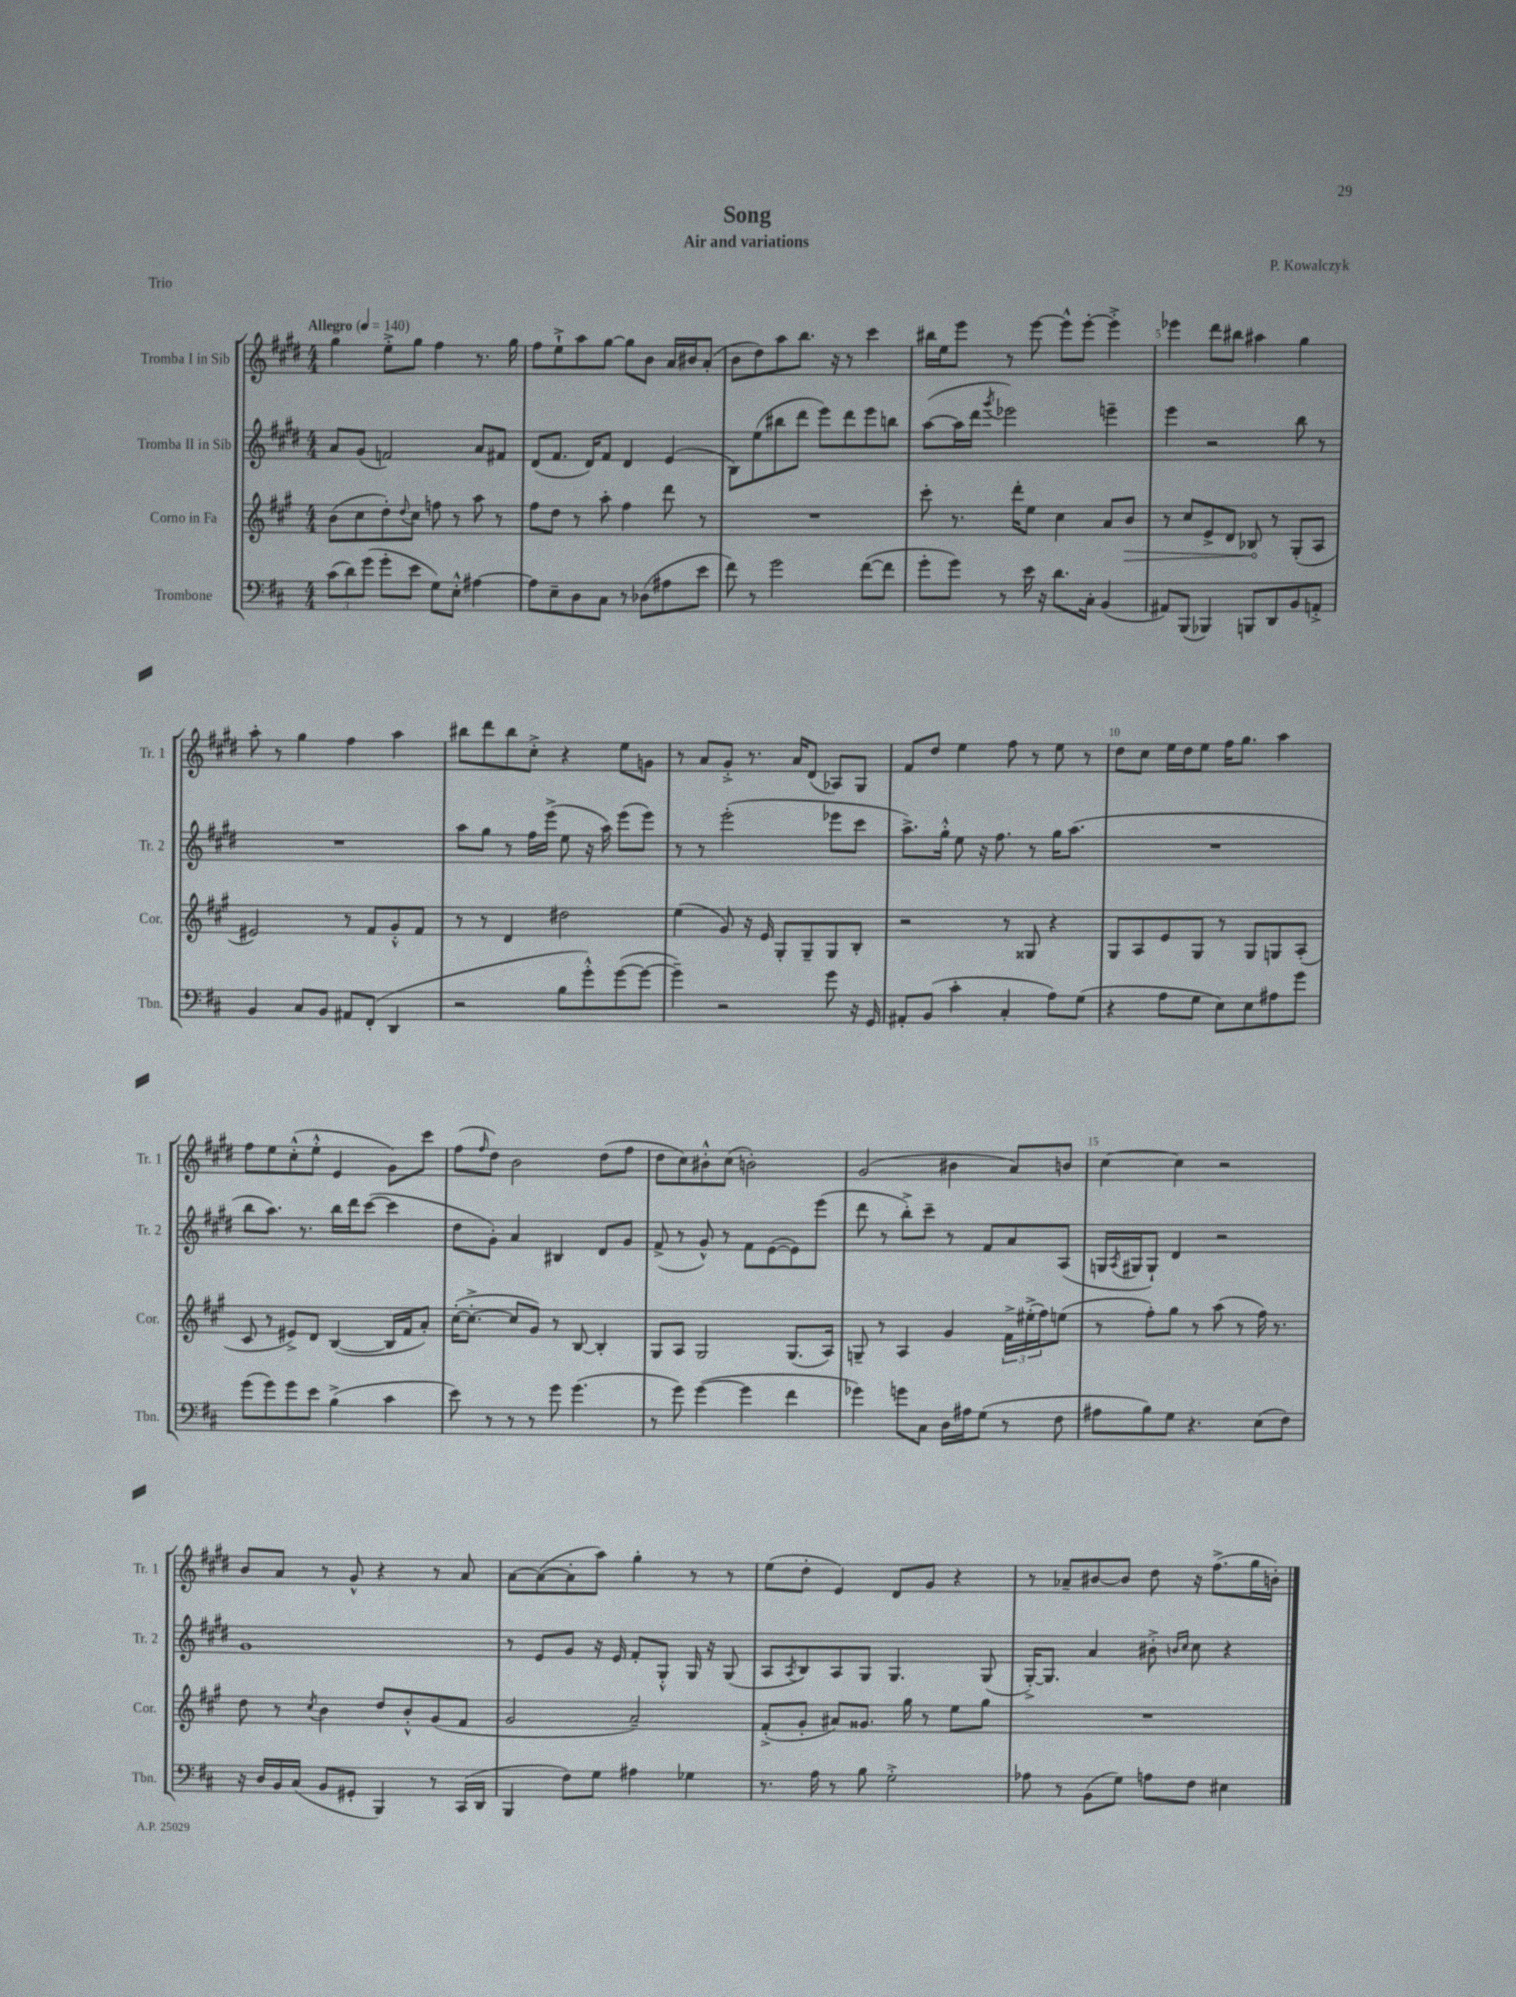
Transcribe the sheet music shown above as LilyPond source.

\header { title = "Song" composer = "P. Kowalczyk" subtitle = "Air and variations" piece = "Trio" }
<<
\new StaffGroup <<
\new Staff = "s0" \with { instrumentName = "Tromba I in Sib" shortInstrumentName = "Tr. 1" } {
    \clef treble \key e \major \numericTimeSignature \time 4/4 \tempo "Allegro" 4 = 140
    gis''4 e''8-.-> gis''8 fis''4 r8. gis''16 |
    fis''8 e''8-!-> a''8 gis''8~ gis''8 b'8 a'16 bis'16 a'8-.( |
    b'8 dis''8) a''8 b''8. r16 r8 cis'''4 |
    bis''16 e''16 e'''8 r8 e'''8~ e'''8-^ e'''8~-. e'''4-.-> |
    ees'''4 dis'''8 bis''8 ais''4 gis''4 |
    a''8-. r8 gis''4 fis''4 a''4 |
    bis''8 dis'''8 bis''8 cis''8-.-> r4 e''8 g'8 |
    r8 a'8 gis'8-.-> r8. a'16 dis'8( aes8) gis8 |
    fis'8 dis''8 e''4 fis''8 r8 e''8 r8 |
    dis''8 cis''8 e''16 dis''16 e''8 fis''16 gis''8. a''4 |
    fis''8 e''8 cis''8-.-^( e''8-.-^ e'4 gis'8) cis'''8 |
    fis''8( \grace { fis''16 } dis''8) b'2 dis''8( fis''8 |
    dis''8 cis''8) bis'8-.-^ cis''8( b'2-.) |
    gis'2( bis'4 a'8) b'8 |
    cis''4~ cis''4 r2 |
    b'8 a'8 r8 gis'8-^ r4 r8 a'8 |
    a'8~ a'8~( a'8-. a''8) gis''4-. r8 r8 |
    e''8( dis''8-. e'4) dis'8 gis'8 r4 |
    r8 aes'8-- bis'8~ bis'8 dis''8 r16 fis''8.->( gis''16 b'16-.) \bar "|." |
}
\new Staff = "s1" \with { instrumentName = "Tromba II in Sib" shortInstrumentName = "Tr. 2" } {
    \clef treble \key e \major \numericTimeSignature \time 4/4
    a'8 gis'8( f'2) a'8 fis'8 |
    dis'8( fis'8. dis'16) fis'8 dis'4 e'4( |
    b8) e''8( bis''8 dis'''8 e'''8) dis'''8 e'''8 b''8 |
    a''8~( a''16 dis'''16 \acciaccatura { gis'''8 } ees'''2) e'''4-- |
    e'''4 r2 b''8 r8 |
    R1 |
    a''8 gis''8 r8 fis''16 e'''16->( e''8 r16 a''16) e'''8( e'''8) |
    r8 r8 e'''2-.( ees'''8 cis'''8 |
    a''8.->) gis''16-.-^ e''8 r16 fis''8. r8 gis''16 a''8.( |
    R1 |
    b''8 a''8.) r8. b''16 dis'''16 cis'''8~( cis'''4 |
    dis''8 gis'8-.) a'4 bis4 dis'8 gis'8 |
    fis'8->( r8 gis'8-^) r8 fis'8 e'8~( e'8) e'''8( |
    dis'''8 r8 b''8-.->) cis'''8-- r8 fis'8 a'8 a8( |
    g16 \acciaccatura { a8 } gis16 gis8-!) dis'4 r2 |
    gis'1 |
    r8 e'8 gis'8 r16 e'16 fis'8-. gis8-.-^ gis16 r16 gis8( |
    a8 \acciaccatura { a8 } b8) a8 gis8 gis4. gis8( |
    gis16~-.->) gis8. a'4 bis'8-.-> \grace { b'16 cis''16 } cis''8 r4 \bar "|." |
}
\new Staff = "s2" \with { instrumentName = "Corno in Fa" shortInstrumentName = "Cor." } {
    \clef treble \key a \major \numericTimeSignature \time 4/4
    b'8( cis''8 d''8-.) \appoggiatura { d''8 } cis''8 f''8 r8 a''8 r8 |
    fis''8 d''8 r8 a''8-. fis''4 d'''8 r8 |
    R1 |
    cis'''8-. r8. d'''16-. e''8 cis''4 a'8 \once \override Hairpin.circled-tip = ##t b'8\> |
    r8 cis''8 e'8-> d'8 bes8\! r8 gis8-.( a8 |
    eis'2) r8 fis'8 gis'8-.-^ fis'8 |
    r8 r8 d'4 dis''2 |
    e''4( gis'8) r16 e'16 gis8-. gis8-- gis8 b8-. |
    r2 r8 gisis8 r4 |
    gis8 a8 e'8 gis8 r8 gis8 g8 a8-.( |
    cis'8 r8 eis'8->) d'8 b4~( b16 fis'16 a'8-.) |
    cis''16~-.( cis''8.~-.-> cis''8 gis'8) r8 b8~ b4-. |
    gis8 a8 gis2 gis8.( a16) |
    g8-- r8 a4 gis'4 \tuplet 3/2 { fis'16-> eis''16-.->( fis''16) } e''8( |
    r8 fis''8-.) gis''8 r8 a''8( r8 fis''16) r8. |
    d''8 r8 \acciaccatura { cis''8 } b'4 d''8 b'8-.-^ gis'8( fis'8 |
    gis'2 a'2--) |
    fis'8-.->( gis'8-. ais'8) gisis'8. gis''16 r8 e''8 gis''8 |
    R1 \bar "|." |
}
\new Staff = "s3" \with { instrumentName = "Trombone" shortInstrumentName = "Tbn." } {
    \clef bass \key d \major \numericTimeSignature \time 4/4
    \tuplet 3/2 { cis'8( d'8) g'8( } g'8-. e'8 g8) e8-.-^ ais4~ |
    ais8 e8-- d8 cis8 r8 des8( ais8 e'8 |
    fis'8) r8 g'2 fis'8~( fis'8 |
    g'8-. g'8) r8 e'16 r16 d'8. cis16-. b,4( |
    ais,8) b,,8( bes,,4) b,,8 d,8 b,8 a,8-.-> |
    b,4 cis8 b,8 ais,8 fis,8-.( d,4 |
    r2 b8 g'8-.-^) g'8~( g'8~ |
    g'4--) r2 g'8 r16 g,16 |
    ais,8-. b,8( cis'4-. cis4-. a8) g8( |
    r4 a8 g8 e8) e8 ais8 g'8 |
    g'8( g'8) g'8 e'8 b4->( cis'4 |
    e'8) r8 r8 r8 g'8 g'4.( |
    r8 g'8) g'4~( g'4 fis'4 |
    ges'4) g'8 cis8 d16 ais16 g8( r8 fis8 |
    ais8 b8) g8 r4. e8( fis8) |
    r16 d16 b,16 cis16( b,8 gis,8-. b,,4) r8 cis,16( d,16 |
    b,,4 fis8) g8 ais4 ges4 |
    r8. a16 r8 b8 g2-.-> |
    aes8 r8 b,8( g8) a8 fis8 eis4 \bar "|." |
}
>>
>>
\layout { \context { \Score \override BarNumber.break-visibility = ##(#f #t #t) barNumberVisibility = #(every-nth-bar-number-visible 5) } }
